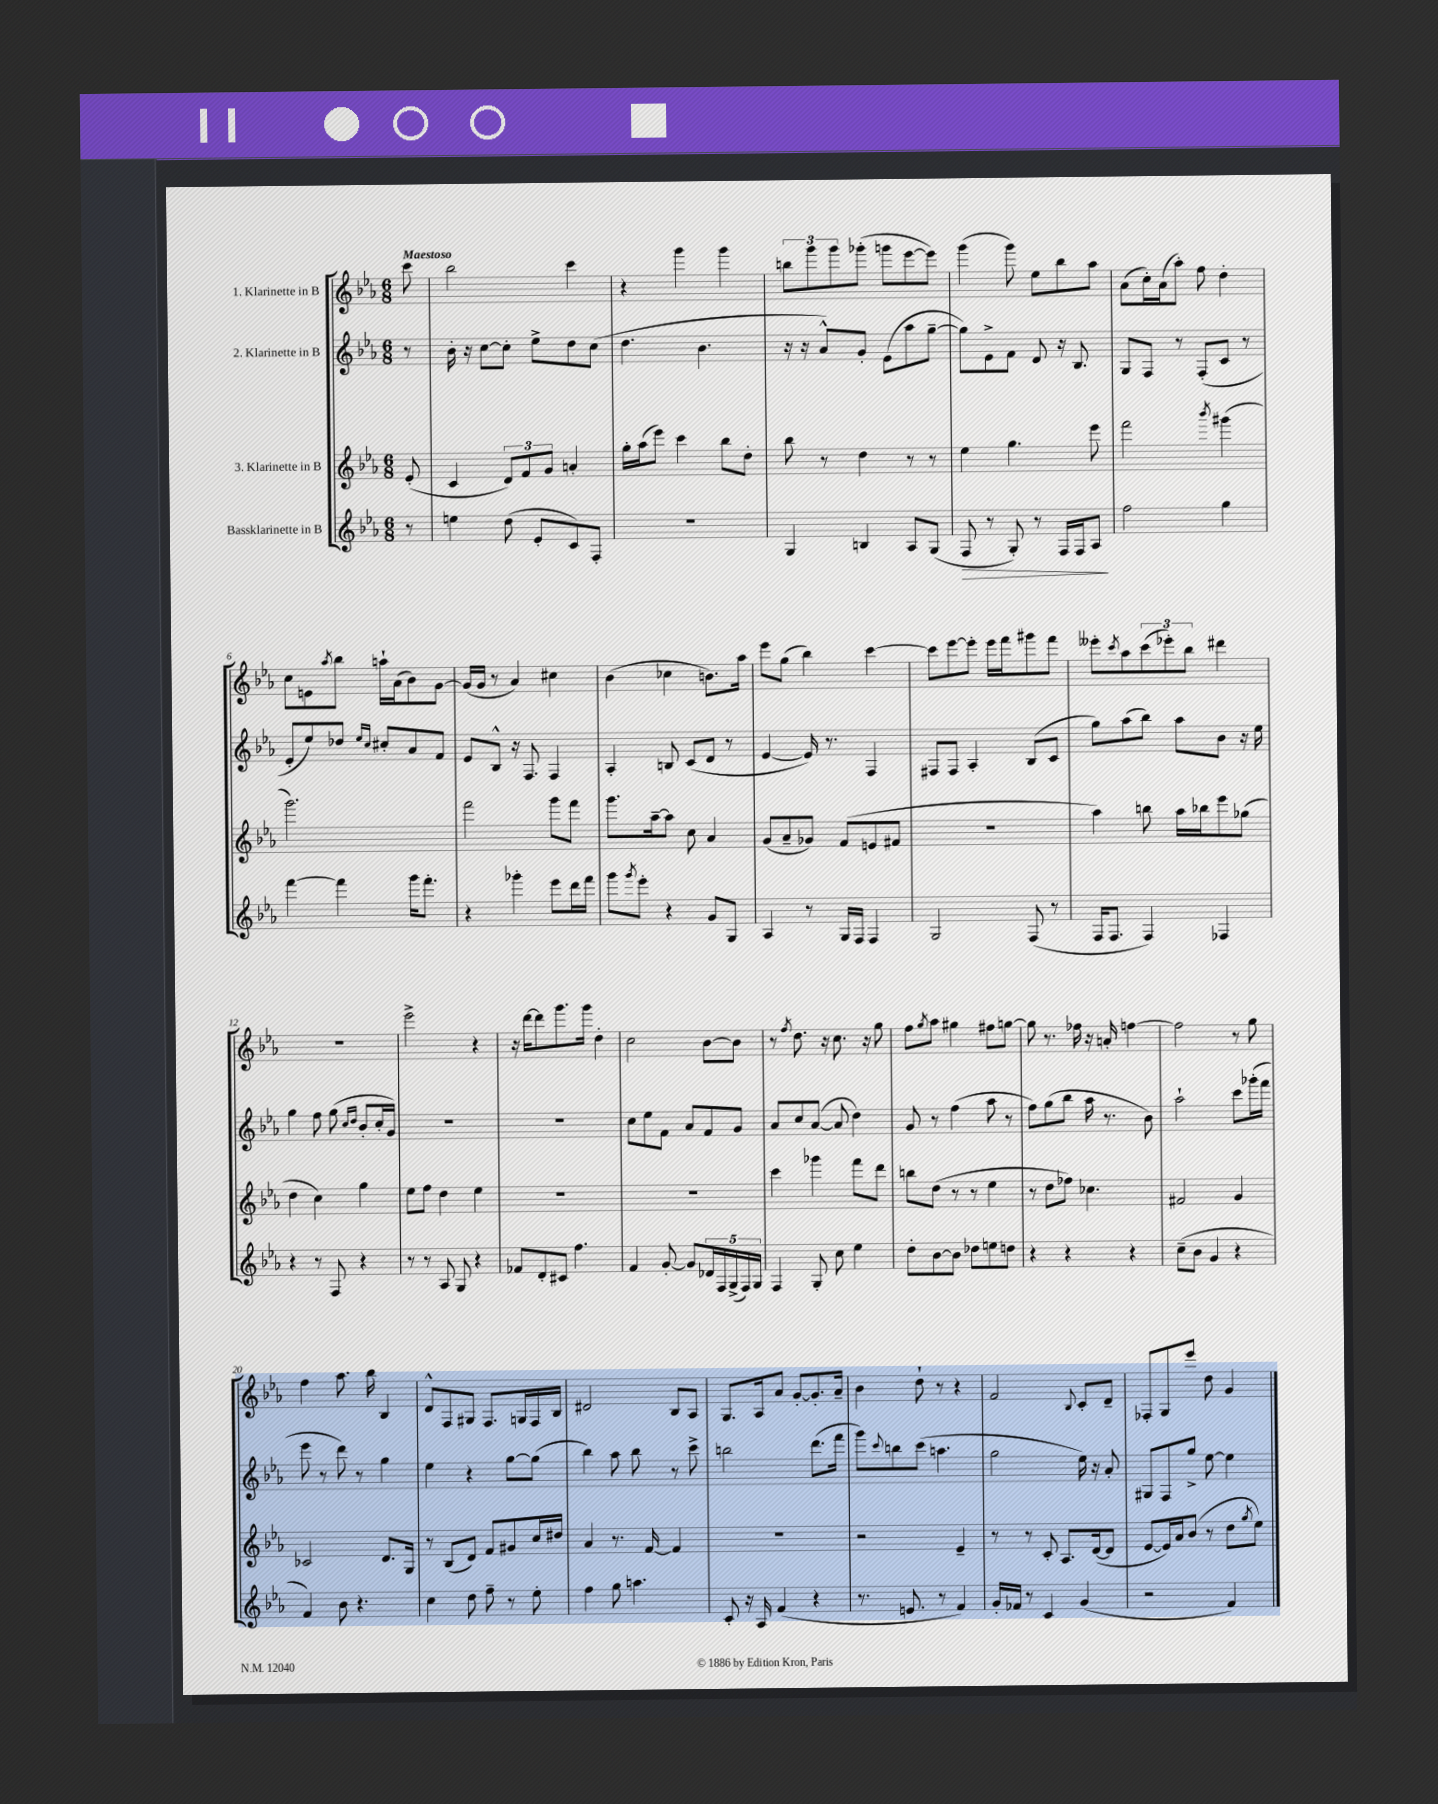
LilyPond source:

<<
\new StaffGroup <<
\new Staff = "s0" \with { instrumentName = "1. Klarinette in B" } {
    \clef treble \key ees \major \numericTimeSignature \time 6/8 \partial 8 \tempo "Maestoso"
    c'''8 |
    bes''2 c'''4 |
    r4 g'''4 g'''4 |
    \tuplet 3/2 { b''8 g'''8 g'''8 } ges'''8-.( g'''8 ees'''8~ ees'''8) |
    g'''4( g'''8) ees''8 bes''8 aes''8 |
    aes'8( c''16-.) aes'16( aes''8-.) f''8 d''4-. |
    c''8 e'8 \acciaccatura { aes''8 } bes''8 a''16-! aes'16( bes'8) g'8~ |
    g'16( g'16 r8 aes'4) cis''4 |
    bes'4( ces''4 b'8.) aes''16 |
    ees'''8 g''8( bes''4) c'''4~ |
    c'''8 ees'''8~ ees'''8-. ees'''16 f'''16 gis'''8 f'''8 |
    eeses'''8-. \acciaccatura { c'''8 } aes''8 \tuplet 3/2 { c'''8( ees'''8-.) bes''8 } dis'''4 |
    R2. |
    ees'''2-> r4 |
    r16 d'''16~ d'''8 g'''8. g'''16 d''4-. |
    c''2 bes'8~ bes'8 |
    r8 \acciaccatura { f''8 } d''8. r16 c''8. r16 g''8 |
    f''8 \acciaccatura { g''8 } aes''8 gis''4 fis''8 g''8~ |
    g''8 r8. fes''16 r16 a'16-. f''4~ |
    f''2 r8 g''8 |
    f''4 aes''8. bes''16 bes4 |
    d'8-^ f8 gis8 f8. g16 f16 bes16 |
    dis'2 bes8 aes8 |
    g8. aes16 aes'8 g'8~-. g'8.-. aes'16-- |
    bes'4 d''8-! r8 r4 |
    f'2 \appoggiatura { bes8 } c'8-. d'8-- |
    fes8-. g8 ees'''8 d''8 g'4 \bar "|." |
}
\new Staff = "s1" \with { instrumentName = "2. Klarinette in B" } {
    \clef treble \key ees \major \numericTimeSignature \time 6/8 \partial 8
    r8 |
    bes'16-. r16 c''8~ c''8-. ees''8-> d''8 c''8( |
    d''4. bes'4. |
    r16 r16 aes'8-^) g'8-. ees'8( aes''8 g''8~-- |
    g''8) ees'8-> f'8 d'8 r16 bes8. |
    g8 f8 r8 f8-.( c'8 r8 |
    ees'8-. ees''8) des''8 \grace { ees''16 c''16 } cis''8-. aes'8 f'8 |
    ees'8 bes8-^ r16 f8. f4 |
    aes4-. b8 c'8( d'8 r8 |
    ees'4~ ees'16) r8. f4 |
    fis8 fis8 aes4-. bes8( c'8 |
    g''8) aes''8( bes''8) aes''8 bes'8 r16 ees''16 |
    g''4 f''8 g''8( \grace { c''16 d''16 } bes'8-. c''16-. g'16) |
    R2. |
    R2. |
    c''8 ees''8 f'8 aes'8 f'8 g'8 |
    aes'8 c''8 aes'8~( aes'8 d''4) |
    g'8 r8 f''4( aes''8 r8 |
    f''8) g''8( bes''8 aes''16 r8. bes'8) |
    aes''2-! c'''8 ges'''16-.( f'''16 |
    ees'''8 r8 d'''8) r8 g''4 |
    ees''4 r4 g''8~ g''8( |
    bes''4) aes''8 bes''8 r8 c'''8-> |
    b''2 d'''8.( f'''16 |
    g'''8) \appoggiatura { c'''8 } b''8 c'''8( a''4. |
    g''2 ees''16) r16 aes'8-. |
    gis8 f8 g''8-> ees''8~ ees''4 \bar "|." |
}
\new Staff = "s2" \with { instrumentName = "3. Klarinette in B" } {
    \clef treble \key ees \major \numericTimeSignature \time 6/8 \partial 8
    ees'8-.( |
    c'4 \tuplet 3/2 { d'8) f'8 g'8 } a'4-. |
    g''16-. aes''16( ees'''8) c'''4 bes''8 d''8-. |
    bes''8 r8 d''4 r8 r8 |
    ees''4 g''4. ees'''8 |
    f'''2 \acciaccatura { bes'''8 } gis'''4( |
    g'''2.) |
    f'''2 g'''8 f'''8 |
    g'''8. aes''16~-- aes''8 c''8 aes'4 |
    g'8( aes'8-- ges'8) f'8( e'8 fis'8 |
    R2. |
    aes''4) b''8 aes''16 bes''16 ees'''8 ges''8( |
    d''4 c''4) g''4 |
    ees''8 f''8 d''4 ees''4 |
    R2. |
    R2. |
    c'''4 ges'''4 f'''8 d'''8 |
    b''8 d''8( r8 r8 ees''4 |
    r8 d''8 fes''8) ces''4. |
    fis'2 g'4 |
    ces'2 d'8. g16 |
    r8 bes8( d'8) f'8 gis'8 c''16 dis''16 |
    aes'4 r8. f'16~ f'4 |
    R2. |
    r2 ees'4-- |
    r8 r8 c'8-. aes8. d'16~( d'8 |
    ees'8~ ees'16) aes'16 bes'8( r8 d''8 \acciaccatura { g''8 } ees''8) \bar "|." |
}
\new Staff = "s3" \with { instrumentName = "Bassklarinette in B" } {
    \clef treble \key ees \major \numericTimeSignature \time 6/8 \partial 8
    r8 |
    e''4 d''8( ees'8-. c'8) f8-. |
    R2. |
    g4 b4 aes8 g8( |
    f8\> r8 g8-.) r8 f16 f16 aes8\! |
    f''2 g''4 |
    f'''4~ f'''4 g'''16 f'''8.-. |
    r4 ges'''4-. ees'''8 d'''16 f'''16 |
    g'''8 \acciaccatura { g'''8 } ees'''8-. r4 g'8 g8 |
    aes4 r8 g16 f16 f4 |
    g2 f8( r8 |
    f16 f8. f4) fes4 |
    r4 r8 f8 r4 |
    r8 r8 aes8 g8 r4 |
    fes'8 d'8-. cis'8 f''4. |
    f'4 g'8~-. g'8 \tuplet 5/4 { des'16 f16 g16->( f16) g16 } |
    f4 g8-. c''8 ees''4 |
    d''8-. bes'8~ bes'8 des''8 e''8 d''8 |
    r4 r4 r4 |
    c''8--( bes'8 g'4 r4 |
    f'4) bes'8 r4. |
    c''4 d''8 f''8-- r8 ees''8-. |
    f''4 g''8 a''4. |
    c'8-. r16 aes16 f'4( r4 |
    r8. e'8. r8 f'4) |
    g'16-. fes'16 r8 c'4 g'4( |
    r2 f'4) \bar "|." |
}
>>
>>
